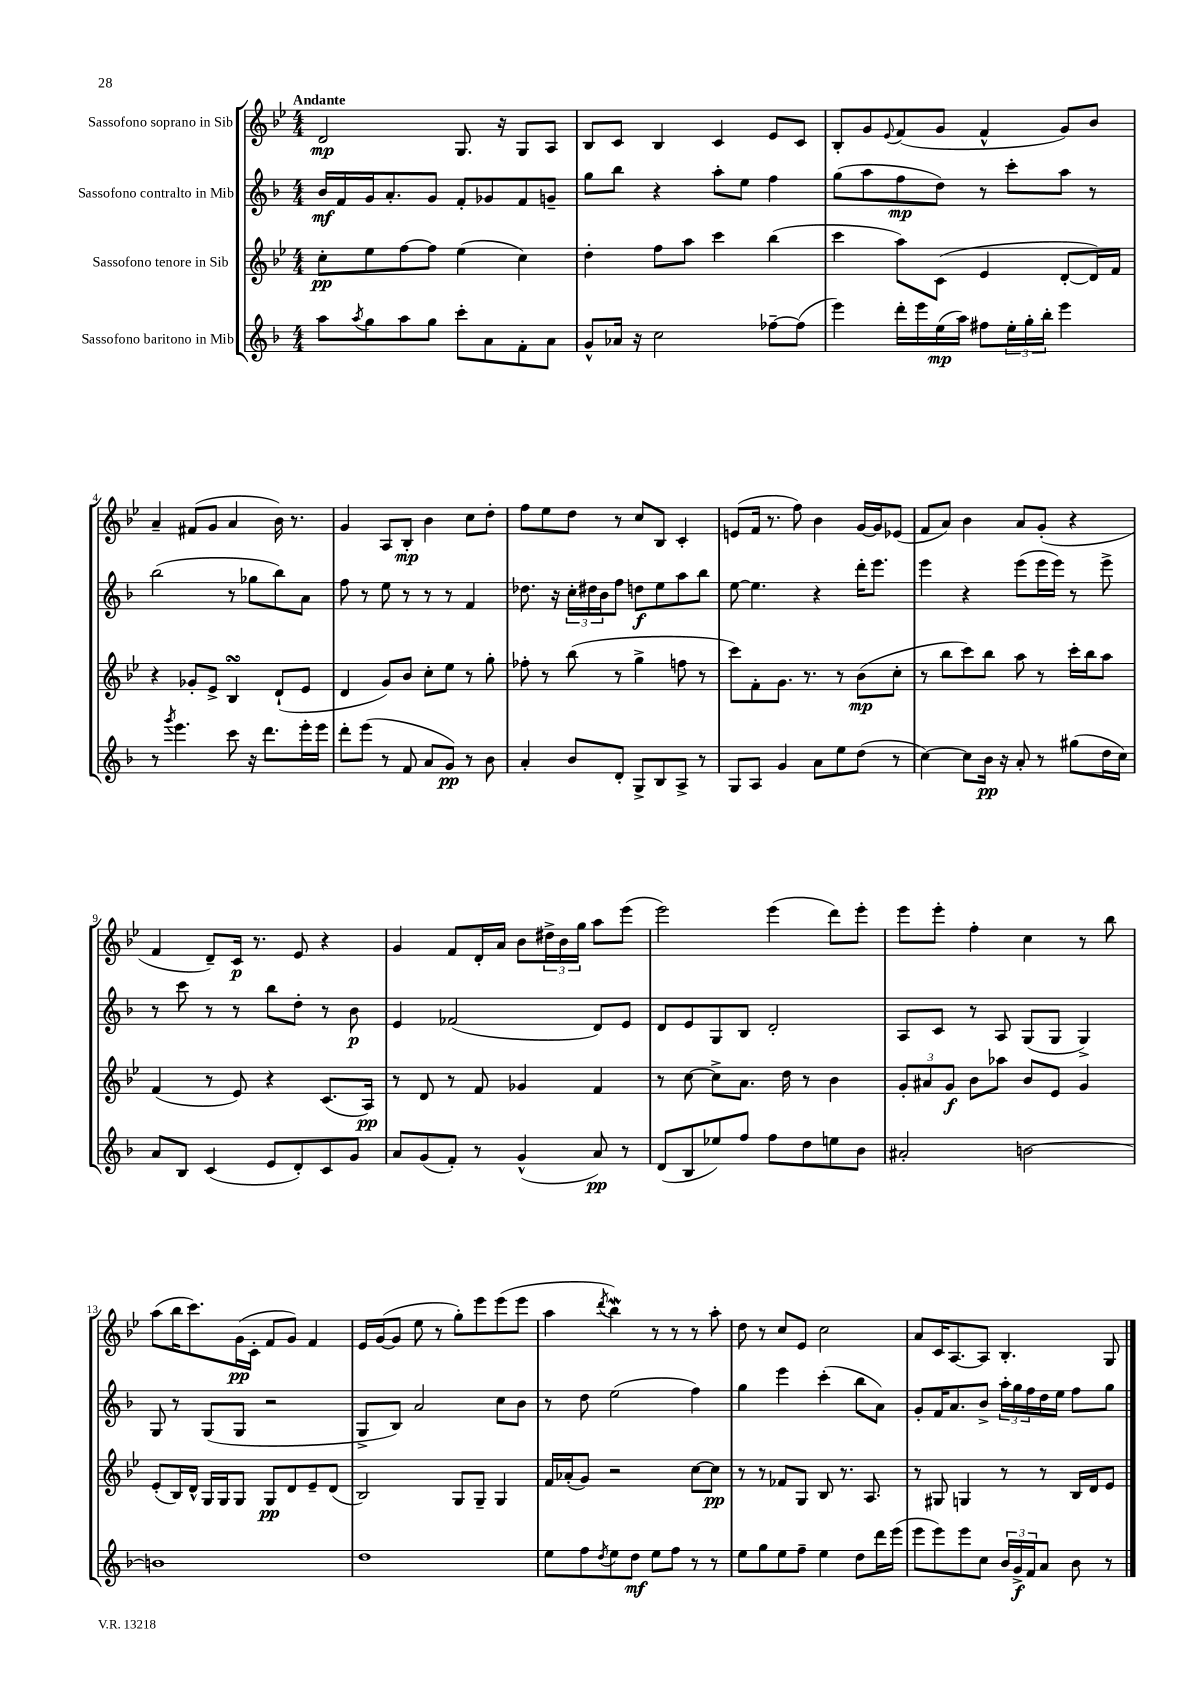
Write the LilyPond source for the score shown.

<<
\new StaffGroup <<
\new Staff = "s0" \with { instrumentName = "Sassofono soprano in Sib" } {
    \clef treble \key bes \major \numericTimeSignature \time 4/4 \tempo "Andante"
    d'2\mp g8. r16 g8 a8 |
    bes8 c'8 bes4 c'4 ees'8 c'8 |
    bes8-. g'8 \appoggiatura { ees'8 } f'8( g'8 f'4-^ g'8) bes'8 |
    a'4-- fis'8( g'8 a'4 bes'16) r8. |
    g'4 a8 bes8-.\mp bes'4 c''8 d''8-. |
    f''8 ees''8 d''8 r8 c''8 bes8 c'4-. |
    e'8( f'16 r8. f''8) bes'4 g'16~ g'16 ees'8( |
    f'8 a'8) bes'4 a'8 g'8-.( r4 |
    f'4 d'8--) c'16\p r8. ees'8 r4 |
    g'4 f'8 d'16-. a'16 bes'8 \tuplet 3/2 { dis''16-> bes'16 g''16 } a''8 ees'''8( |
    ees'''2) ees'''4( d'''8) ees'''8-. |
    ees'''8 ees'''8-. f''4-. c''4 r8 bes''8 |
    a''8( bes''16 c'''8.) g'16\pp( c'16-. f'8 g'8) f'4 |
    ees'16 g'16~( g'8 ees''8 r8 g''8-.) ees'''8 ees'''8( ees'''8 |
    a''4 \acciaccatura { d'''8 } bes''4\mordent) r8 r8 r8 a''8-. |
    d''8 r8 c''8 ees'8 c''2 |
    a'8 c'16 a8.~ a8 bes4.-. g8 \bar "|." |
}
\new Staff = "s1" \with { instrumentName = "Sassofono contralto in Mib" } {
    \clef treble \key f \major \numericTimeSignature \time 4/4
    bes'16\mf f'16 g'16 a'8.-. g'8 f'8-. ges'8 f'8 g'8-- |
    g''8 bes''8 r4 a''8-. e''8 f''4 |
    g''8( a''8 f''8\mp d''8) r8 c'''8-. a''8 r8 |
    bes''2( r8 ges''8 bes''8) a'8 |
    f''8 r8 e''8 r8 r8 r8 f'4 |
    des''8. r16 \tuplet 3/2 { c''16-. dis''16 bes'16 } f''8 d''8\f e''8 a''8 bes''8 |
    e''8~ e''4. r4 d'''16-. e'''8. |
    e'''4 r4 e'''8( e'''16 e'''16) r8 e'''8-> |
    r8 c'''8 r8 r8 bes''8 d''8-. r8 bes'8\p |
    e'4 fes'2( d'8) e'8 |
    d'8 e'8 g8 bes8 d'2-. |
    a8 c'8 r8 a8 g8( g8 g4->) |
    g8 r8 g8( g8 r2 |
    g8-> bes8) a'2 c''8 bes'8 |
    r8 d''8 e''2( f''4) |
    g''4 e'''4 c'''4-.( bes''8 a'8) |
    g'8-. f'16 a'8. bes'8-> \tuplet 3/2 { a''16-. g''16 f''16 } d''16 e''16 f''8 g''8 \bar "|." |
}
\new Staff = "s2" \with { instrumentName = "Sassofono tenore in Sib" } {
    \clef treble \key bes \major \numericTimeSignature \time 4/4
    c''8-.\pp ees''8 f''8~ f''8 ees''4( c''4) |
    d''4-. f''8 a''8 c'''4 bes''4( |
    c'''4 a''8) c'8( ees'4 d'8~-. d'16) f'16 |
    r4 ges'8-. ees'8-> bes4\turn d'8-!( ees'8 |
    d'4 g'8) bes'8 c''8-. ees''8 r8 g''8-. |
    fes''8-. r8 bes''8( r8 g''4-> f''8 r8 |
    c'''8) f'8-. g'8. r8. r8 bes'8\mp( c''8-. |
    r8 bes''8 c'''8) bes''8 a''8 r8 c'''16-. bes''16 a''8 |
    f'4( r8 ees'8) r4 c'8.( a16\pp) |
    r8 d'8 r8 f'8 ges'4 f'4 |
    r8 c''8~ c''8-> a'8. d''16 r8 bes'4 |
    \tuplet 3/2 { g'8-. ais'8 g'8\f } bes'8 aes''8 bes'8 ees'8 g'4 |
    ees'8-.( bes16) d'16-^ g16 g16 g8 g8\pp d'8 ees'8-- d'8( |
    bes2) g8 g8-- g4 |
    f'16 aes'16-.( g'8) r2 c''8~ c''8\pp |
    r8 r8 fes'8 g8 bes8 r8. a8. |
    r8 gis8 g4 r8 r8 bes16 d'16 ees'8 \bar "|." |
}
\new Staff = "s3" \with { instrumentName = "Sassofono baritono in Mib" } {
    \clef treble \key f \major \numericTimeSignature \time 4/4
    a''8 \acciaccatura { a''8 } g''8 a''8 g''8 c'''8-. a'8 f'8-. a'8 |
    g'8-^ aes'16 r16 c''2 fes''8~-- fes''8( |
    e'''4) d'''16-. e'''16 e''16\mp( a''16) fis''8 \tuplet 3/2 { e''16-. g''16-. bes''16-. } e'''4 |
    r8 \acciaccatura { g'''8 } e'''4. c'''8 r16 d'''8. e'''16-. e'''16 |
    d'''8-. e'''8( r8 f'8 a'8 g'8\pp) r8 bes'8 |
    a'4-. bes'8 d'8-. g8-> bes8 a8-> r8 |
    g8 a8 g'4 a'8 e''8 d''8( r8 |
    c''4~) c''8 bes'16\pp r16 a'8-. r8 gis''8( d''16 c''16) |
    a'8 bes8 c'4( e'8 d'8-.) c'8 g'8 |
    a'8 g'8( f'8-.) r8 g'4-^( a'8\pp) r8 |
    d'8( bes8 ees''8) f''8 f''8 d''8 e''8 bes'8 |
    ais'2-. b'2~ |
    b'1 |
    d''1 |
    e''8 f''8 \acciaccatura { d''8 } e''8 d''8\mf e''8 f''8 r8 r8 |
    e''8 g''8 e''8 f''8-- e''4 d''8 d'''16 e'''16( |
    e'''8 e'''8) e'''8 c''8 \tuplet 3/2 { bes'16 g'16->\f f'16 } a'8 bes'8 r8 \bar "|." |
}
>>
>>
